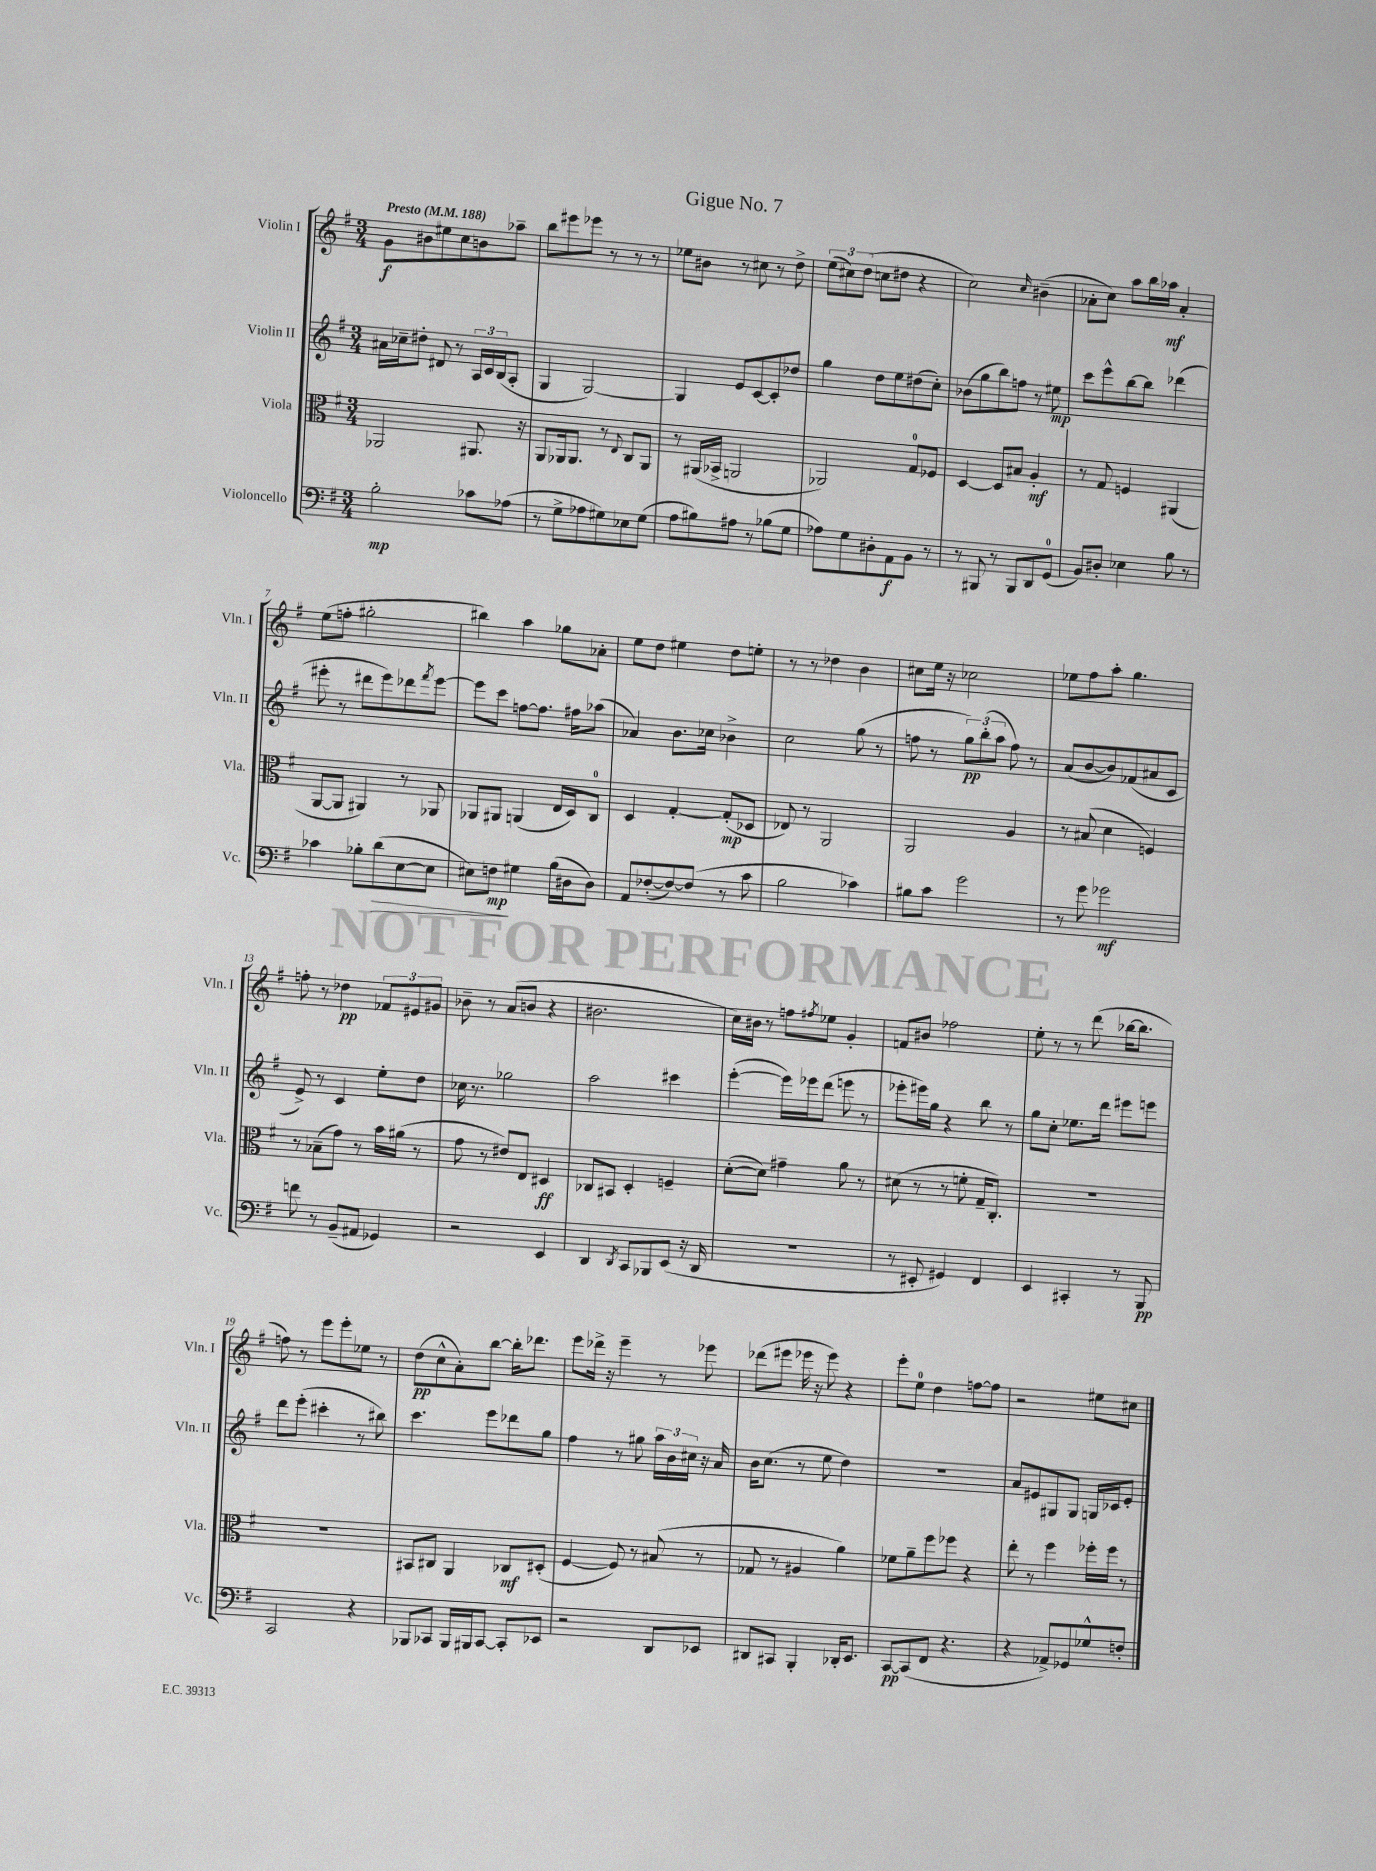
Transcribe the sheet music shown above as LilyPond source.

\header { title = "Gigue No. 7" }
<<
\new StaffGroup <<
\new Staff = "s0" \with { instrumentName = "Violin I" shortInstrumentName = "Vln. I" } {
    \clef treble \key g \major \numericTimeSignature \time 3/4 \tempo "Presto" 4 = 188
    g'8\f bis'8 eis''8 c''8 b'8 aes''8-- |
    b''8 eis'''8 ees'''8 r8 r8 r8 |
    ees''8 bis'8 r8 cis''8 r8 d''8-> |
    \tuplet 3/2 { e''8( cis''8) d''8( } c''8 dis''8 r4 |
    c''2) \grace { c''16 } bis'4--( |
    aes'8-. c''8) a''8 b''16 aes''16\mf aes'4-. |
    e''8( f''8-. gis''2-. |
    bis''4) a''4 ges''8 aes'8-. |
    e''8 d''8 eis''4 d''8 e''8-. |
    r8 r8 des''4 b'4 |
    cis''8 e''16 r16 ces''2 |
    ees''8 fis''8 a''8-. g''4. |
    f''8-. r8 des''4\pp \tuplet 3/2 { fes'8 eis'8 gis'8 } |
    bes'8-- r8 a'8( b'8 r4 |
    bis'2. |
    c''16) bis'16 r8 f''8 \acciaccatura { fis''8 } ees''8 g'4-. |
    f'8 bis'8 fes''2 |
    e''8-. r8 r8 d'''8( bes''16~ bes''8. |
    f''8) r8 e'''8 e'''8-. ees''8 r8 |
    d''8\pp( c''8-^ a'8-.) b''8~ b''16-. des'''8. |
    e'''8 des'''16-> r16 e'''4-- r8 ees'''8 |
    des'''8( eis'''8 ees'''16 r16 ees'''8) r4 |
    e'''8-. e''8-0 d''4 f''8~ f''8 |
    r2 eis''8 cis''8 \bar "|." |
}
\new Staff = "s1" \with { instrumentName = "Violin II" shortInstrumentName = "Vln. II" } {
    \clef treble \key g \major \numericTimeSignature \time 3/4
    ais'16 ces''16-- dis''8-. dis'8 r8 \tuplet 3/2 { a16 c'16 b16( } a8-. |
    g4 g2~) |
    g4 e'8 c'8~ c'8-. des''8 |
    g''4 d''8 e''8 dis''8( c''8-.) |
    bes'8( g''8 b''8) f''8 r8 eis''8\mp |
    c'''8 e'''8-^ b''8~ b''8 des'''4( |
    eis'''8-. r8 dis'''8 eis'''8) des'''8 \acciaccatura { fis'''8 } eis'''8~ |
    eis'''8 c'''8 f''8~ f''8. fis''16 aes''8( |
    aes'4) b'8. ces''16 bes'4-> |
    c''2 g''8( r8 |
    f''8 r8 \tuplet 3/2 { g''8\pp) b''8-.( a''8 } f''8) r8 |
    a'8( b'8~ b'8) fes'8( ais'8 c'8 |
    e'8->) r8 c'4 e''8-. d''8 |
    ces''16 r8. ges''2 |
    a''2 cis'''4 |
    e'''4~-.( e'''16) ees'''16 d'''8( e'''8 r8 |
    ees'''8-. eis'''16) g''16 r4 b''8 r8 |
    g''8 c''8-. ees''8. d'''16 eis'''8 e'''8 |
    d'''8 e'''8-.( cis'''4-. r8 bis''8) |
    c'''4. e'''8 des'''8 g''8 |
    fis''4 r8 gis''8 \tuplet 3/2 { a''16 b'16 cis''16 } r16 a'16 |
    b'16 c''8.( r8 e''8 d''4) |
    R2. |
    a'8 eis'8 gis8 gis8 g16 ces'16 eis'8-. \bar "|." |
}
\new Staff = "s2" \with { instrumentName = "Viola" shortInstrumentName = "Vla." } {
    \clef alto \key g \major \numericTimeSignature \time 3/4
    aes,2 ais,8. r16 |
    a,8 aes,16 aes,8. r8 \appoggiatura { e8 } c8 aes,8 |
    r8 ais,16( bes,16-> a,2 |
    aes,2) g8-0 fes8 |
    d4~ d8 bis8 a4-.\mf |
    r8 g8 f4 ais,4( |
    a,8~ a,8 ais,4) r8 aes,8 |
    aes,8 ais,8 a,4( e16 d16) c8-0 |
    d4 g4~-. g8-.\mp( des8 |
    ees8) r8 a,2 |
    a,2 a4 |
    r8 bis8( d'4 f4) |
    r8 bes8--( g'8) r8 b'16 ais'16( r8 |
    g'8 r8 eis'8) e8 dis4\ff |
    ces8 bis,8 d4-. f4-- |
    d'8~-.( d'8) gis'4-- a'8 r8 |
    dis'8( r8 r8 f'8-. g16-- c8.-.) |
    R2. |
    R2. |
    bis,8 cis8 a,4 ces8\mf dis8-.( |
    fis4~ fis8) r8 bis8( r8 |
    ges8 r8 ais4 a'4) |
    fes'8 a'8-- fis''8 fes''8 r4 |
    e''8-. r8 fis''4 fes''16-. fes''16 r8 \bar "|." |
}
\new Staff = "s3" \with { instrumentName = "Violoncello" shortInstrumentName = "Vc." } {
    \clef bass \key g \major \numericTimeSignature \time 3/4
    b2-.\mp ces'8 aes8( |
    r8 g8-> aes8 gis8) ees8 gis8( |
    a8 bis8) ais8 r8 bes8( g8 |
    aes8) g8 dis8-. a,8\f b,8 r8 |
    r8 bis,,8 r8 bis,,8 d,8 g,8-0( |
    b,8) dis8-. ees4 b8 r8 |
    ces'4 bes8-. d'8\>( e8~ e8 |
    eis8) f8\mp\! gis4 b16( dis16 dis8) |
    a,8 fes8~-.( fes8~) fes8( r8 c'8 |
    b2 ces'4) |
    bis8 c'8 g'2 |
    r8 g'8 ges'2\mf |
    f'8 r8 b,8--( ais,8 ges,4) |
    r2 e,4 |
    d,4 \acciaccatura { d,8 } c,8 bes,,8 e,8( r16 d,16 |
    R2. |
    r8 eis,8-. gis,4) fis,4 |
    e,4 cis,4-. r8 b,,8\pp |
    c,2 r4 |
    bes,,8 ces,8 bes,,16 bis,,16 ces,8~ ces,8-. ees,8 |
    r2 d,8 ees,8 |
    dis,8 cis,8 b,,4-. des,16-. e,8. |
    c,8~\pp c,8( fis,8 r4. |
    r4 aes,8->) ges,8 ges8-^ f8-. \bar "|." |
}
>>
>>
